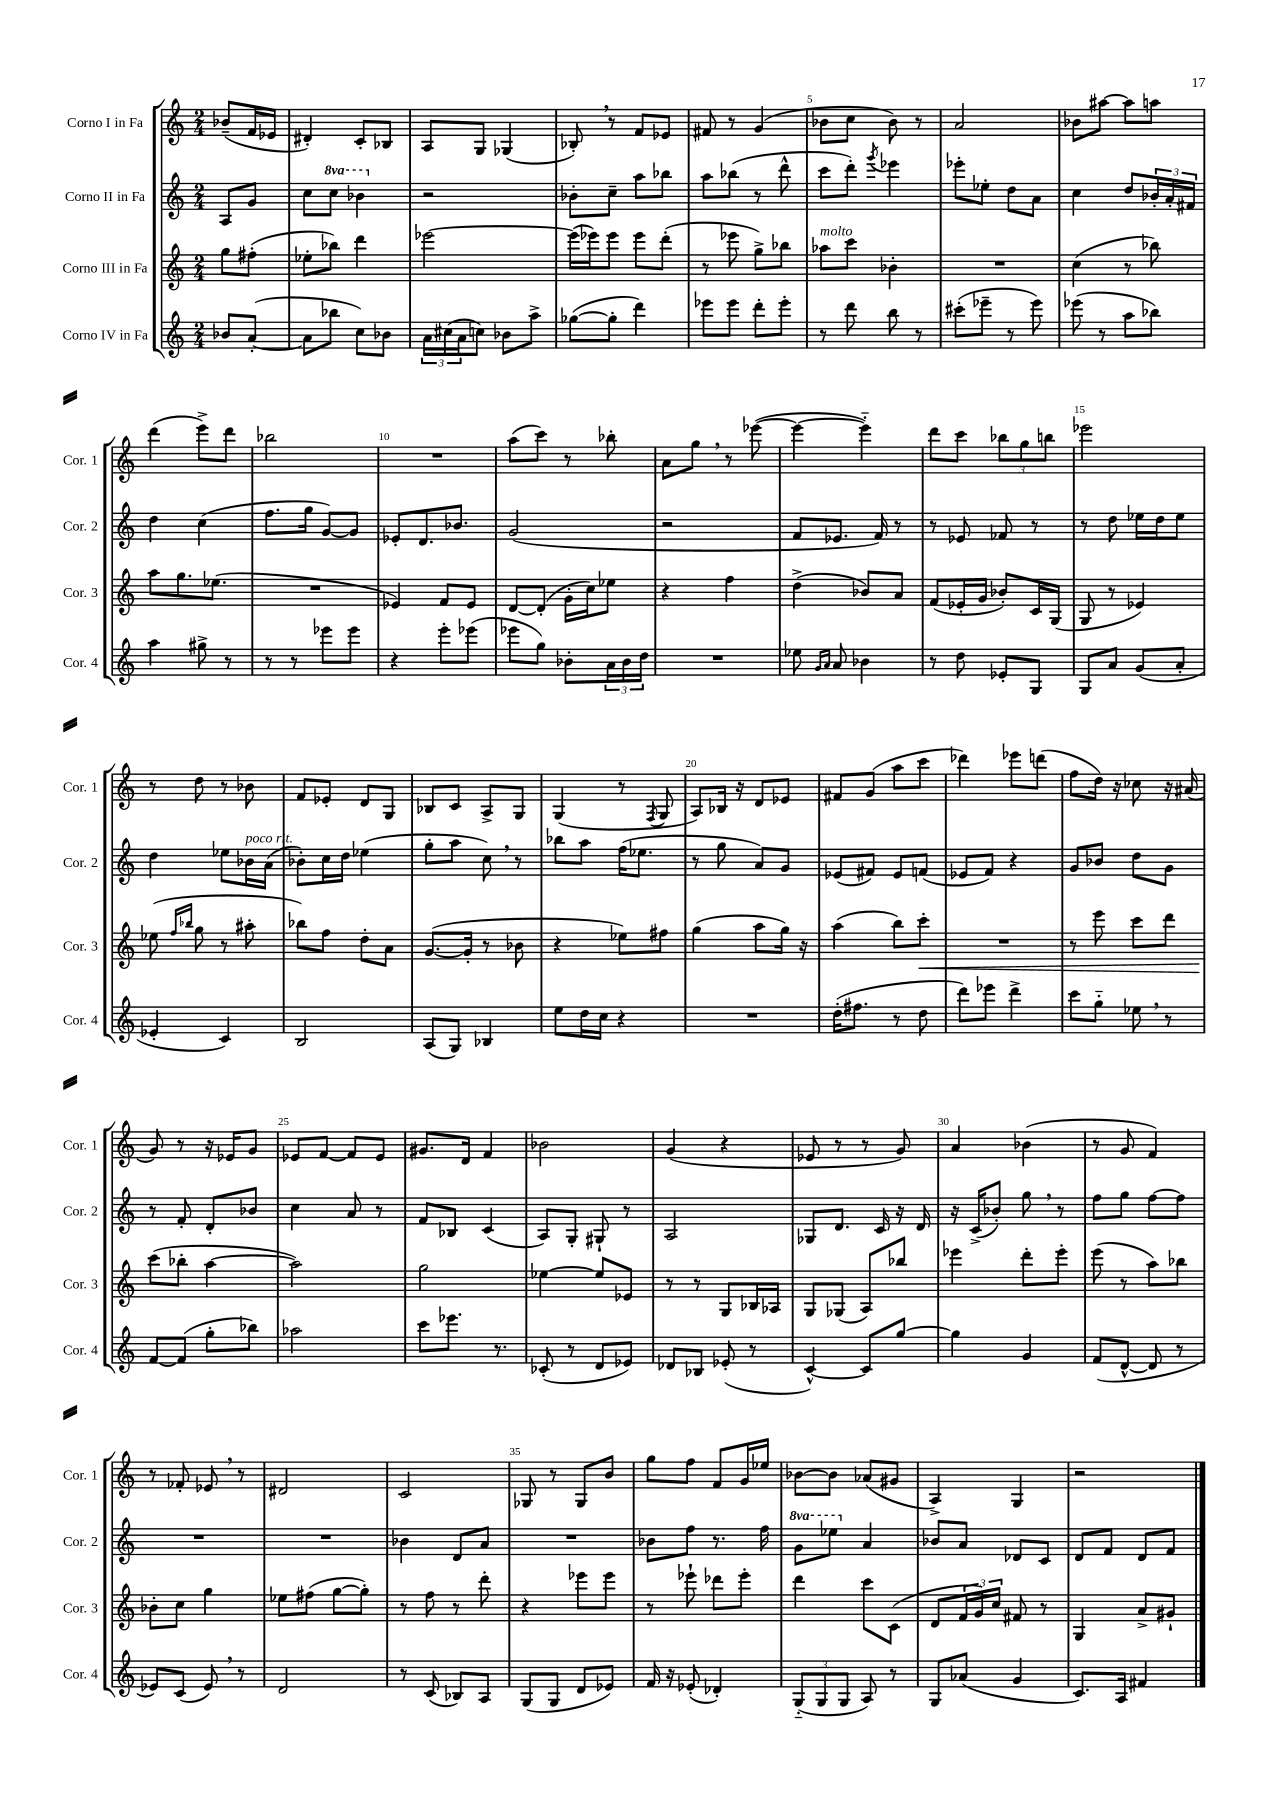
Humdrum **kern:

**kern	**kern	**kern	**kern
*staff4	*staff3	*staff2	*staff1
*clefG2	*clefG2	*clefG2	*clefG2
*k[]	*k[]	*k[]	*k[]
*M2/4	*M2/4	*M2/4	*M2/4
8b-	8gg	8A	(8b-~
([8a'	(8ff#'	8g	16f
.	.	.	16e-
=	=	=	=
8a]	8ee-'	8cc	4d#')
8bb-	8bb-)	8ccc	.
8cc)	4ddd	4bb-	8c'
8b-	.	.	8B-
=	=	=	=
24a	[2eee-	2r	8A
(24cc#	.	.	.
24a	.	.	.
8cc)	.	.	8G
8b-	.	.	(4G-
8aa^	.	.	.
=	=	=	=
([8gg-	(16eee-]	8b-'	8B-')
.	16eee-)	.	.
8gg-']	8eee-	8cc~	8r
4ddd)	8eee-	8aa	8f
.	(8ddd'	8bb-	8e-
=	=	=	=
8eee-	8r	8aa	8f#
8eee-	8eee-	(8bb-	8r
8ddd'	8gg^)	8r	(4g
8eee-'	8bb-	8ddd^^	.
=	=	=	=
8r	8aa-	8ccc	8b-
8ddd	8ccc	8ddd')	8cc
.	.	8qggg	.
8bb	4b-'	4eee-	8b-)
8r	.	.	8r
=	=	=	=
(8ccc#'	2r	8eee-'	2a
8eee-~	.	8ee-'	.
8r	.	8dd	.
8eee-)	.	8a	.
=	=	=	=
(8eee-	(4cc	4cc	8b-
8r	.	.	[8aa#
8aa	8r	8dd	8aa#]
8bb-)	8bb-)	24b-'	8aa
.	.	24a'	.
.	.	24f#	.
=	=	=	=
4aa	8aa	4dd	(4ddd
.	8.gg	.	.
8gg#^	.	(4cc	8eee^)
.	(8.ee-	.	.
8r	.	.	8ddd
=	=	=	=
8r	2r	8.ff	2bb-
8r	.	.	.
.	.	16gg	.
8eee-	.	[8g)	.
8eee-	.	8g]	.
=	=	=	=
4r	4e-)	8e-'	2r
.	.	8.d	.
8eee'	8f	.	.
.	.	8.b-	.
(8eee-	8e-	.	.
=	=	=	=
8eee-	[8d	(2g	(8aa
8gg)	(8d']	.	8ccc)
8b-'	16g'	.	8r
.	16cc)	.	.
24a	8ee-	.	8bb-'
24b-	.	.	.
24dd	.	.	.
=	=	=	=
2r	4r	2r	8a
.	.	.	8gg
.	4ff	.	8r
.	.	.	([8eee-
=	=	=	=
8ee-	(4dd^	8f	4eee-_
16qqg	.	.	.
16qqa	.	.	.
8a	.	8.e-	.
4b-	8b-)	.	4eee-'~])
.	.	16f)	.
.	8a	8r	.
=	=	=	=
8r	(8f	8r	8ddd
8dd	16e-'	8e-	8ccc
.	16g	.	.
8e-'	8b-')	8f-	12bb-
.	.	.	12gg
8G	16c	8r	.
.	.	.	12bb
.	(16G	.	.
=	=	=	=
8G	8G	8r	2eee-
8a	8r	8dd	.
(8g	4e-)	16ee-	.
.	.	16dd	.
8a'	.	8ee-	.
=	=	=	=
4e-'	(8ee-	4dd	8r
.	16qqff	.	.
.	16qqbb-	.	.
.	8gg	.	8dd
4c)	8r	8ee-	8r
.	8aa#'	16b-	8b-
.	.	(16a	.
=	=	=	=
2B	8bb-)	8b-')	8f
.	8ff	16cc	8e-'
.	.	16dd	.
.	8dd'	(4ee-	8d
.	8a	.	8G
=	=	=	=
(8A	([8.g	8gg'	8B-
8G)	.	8aa	8c
.	16g']	.	.
4B-	8r	8cc)	8A^
.	8b-	8r	8G
=	=	=	=
8ee	4r	8bb-	(4G
16dd	.	8aa	.
16cc	.	.	.
4r	8ee-)	(16ff	8r
.	.	8.ee-	.
.	.	.	8qF
.	8ff#	.	8G
=	=	=	=
2r	(4gg	8r	8A)
.	.	8gg	16B-
.	.	.	16r
.	8aa	8a)	8d
.	16gg)	8g	8e-
.	16r	.	.
=	=	=	=
(16dd'	(4aa	(8e-	8f#
8.ff#	.	.	.
.	.	8f#)	(8g
8r	8bb)	8e-	8aa
8dd	8ccc'	(8f	8ccc
=	=	=	=
8ddd)	2r	8e-	4ddd-)
8eee-	.	8f)	.
4ddd^	.	4r	8eee-
.	.	.	(8ddd
=	=	=	=
8ccc	8r	8g	8ff
8gg'~	8eee	8b-	16dd)
.	.	.	16r
8ee-	8ccc	8dd	8cc-
8r	8ddd	8g	16r
.	.	.	(16a#
=	=	=	=
[8f	(8ccc	8r	8g)
(8f]	8bb-'	8f'	8r
8gg'	[4aa	8d'	16r
.	.	.	16e-
8bb-)	.	8b-	8g
=	=	=	=
2aa-	2aa])	4cc	8e-
.	.	.	[8f
.	.	8a	8f]
.	.	8r	8e-
=	=	=	=
8ccc	2gg	8f	8.g#
8.eee-	.	8B-	.
.	.	.	16d
.	.	(4c	4f
8.r	.	.	.
=	=	=	=
(8c-'	[4ee-	8A)	2b-
8r	.	8G'	.
8d	8ee-]	8G#`	.
8e-)	8e-	8r	.
=	=	=	=
8d-	8r	2A	(4g
8B-	8r	.	.
(8e-'	8G	.	4r
8r	16B-	.	.
.	16A-	.	.
=	=	=	=
[4c^^)	8G	8G-	8e-
.	(8G-	8.d	8r
8c]	8A)	.	8r
.	.	16c	.
[8gg	8bb-	16r	8g)
.	.	16d	.
=	=	=	=
4gg]	4eee-	16r	4a
.	.	(16c^	.
.	.	8b-')	.
4g	8ddd'	8gg	(4b-
.	8eee-'	8r	.
=	=	=	=
(8f	(8eee	8ff	8r
[8d^^	8r	8gg	8g
8d]	8aa)	[8ff	4f)
8r	8bb-	8ff]	.
=	=	=	=
8e-)	8b-'	2r	8r
(8c	8cc	.	8f-'
8e-)	4gg	.	8e-
8r	.	.	8r
=	=	=	=
2d	8ee-	2r	2d#
.	(8ff#	.	.
.	[8gg	.	.
.	8gg'])	.	.
=	=	=	=
8r	8r	4b-	2c
(8c	8ff	.	.
8B-)	8r	8d	.
8A	8ddd'	8a	.
=	=	=	=
(8G	4r	2r	8G-
8G	.	.	8r
8d	8eee-	.	8G-
8e-)	8eee-	.	8b
=	=	=	=
16f	8r	8b-	8gg
16r	.	.	.
(8e-'	8eee-`	8ff	8ff
4d-')	8ddd-	8.r	8f
.	8eee-'	.	16g
.	.	16ff	16ee-
=	=	=	=
(12G'~	4ddd	8gg	[8b-
12G	.	.	.
.	.	8eee-	8b-]
12G	.	.	.
8A)	8ccc	4a	(8a-
8r	(8c	.	8g#
=	=	=	=
8G	8d	8b-	4A^)
(8a-	24f	8a	.
.	24g)	.	.
.	24cc	.	.
4g	8f#	8d-	4G
.	8r	8c	.
=	=	=	=
8.c)	4G	8d	2r
.	.	8f	.
16A	.	.	.
4f#	8a^	8d	.
.	8g#`	8f	.
==	==	==	==
*-	*-	*-	*-
